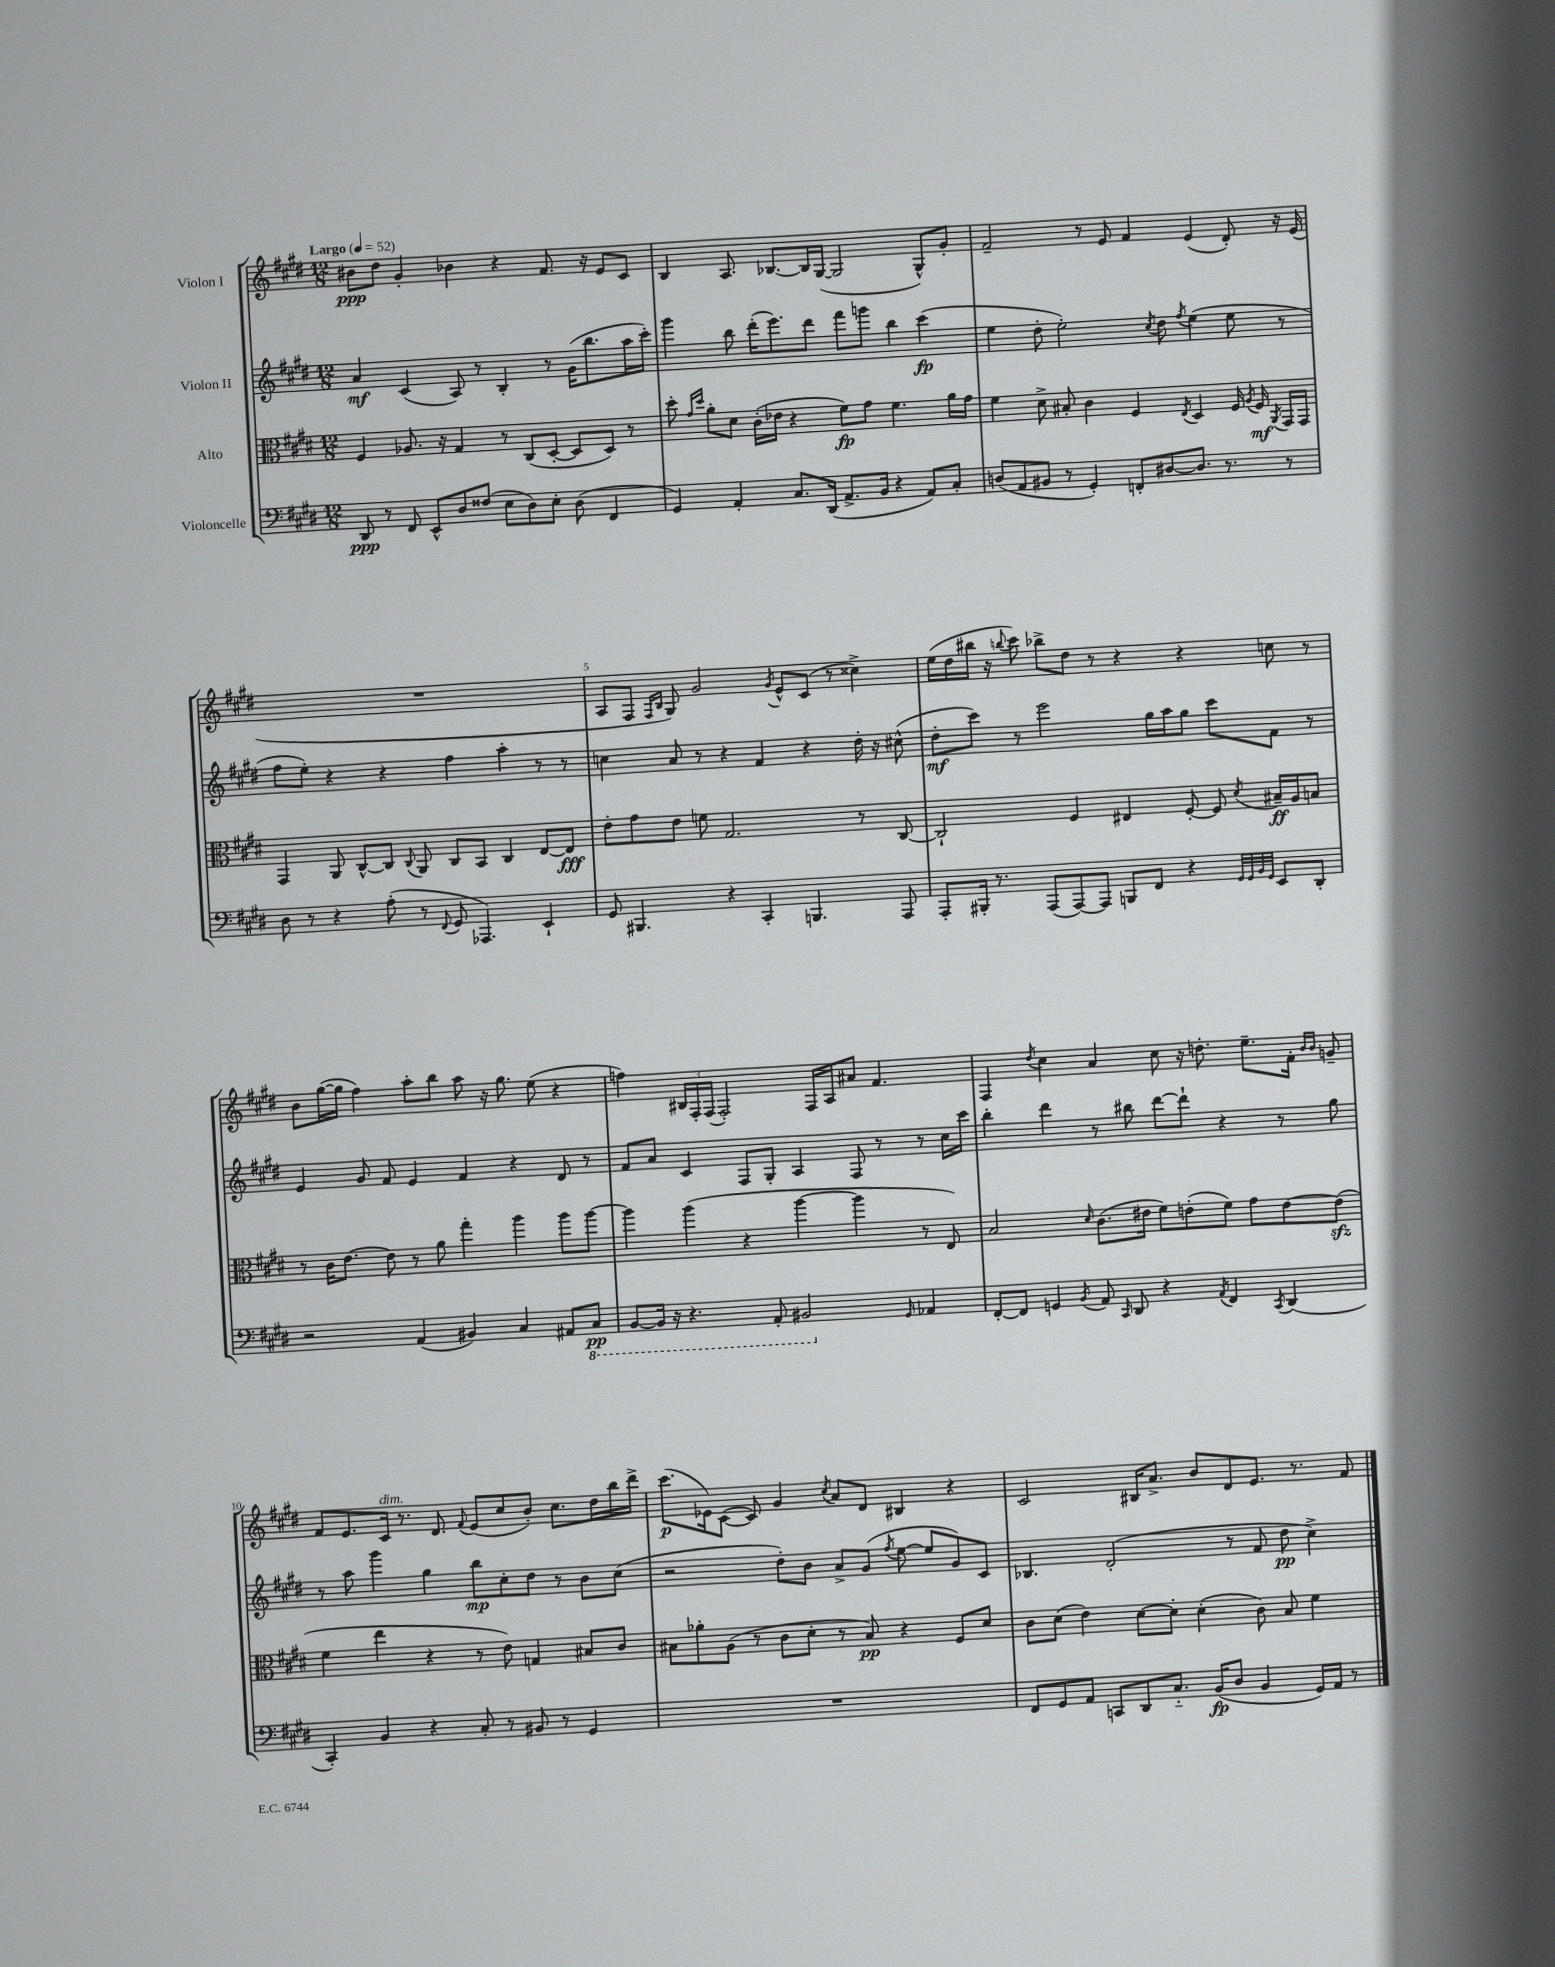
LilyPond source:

<<
\new StaffGroup <<
\new Staff = "s0" \with { instrumentName = "Violon I" } {
    \clef treble \key e \major \numericTimeSignature \time 12/8 \tempo "Largo" 4 = 52
    \autoBeamOff bis'8[\ppp dis''8] gis'4-. bes'4 r4 fis'8. r16 e'8[ cis'8] |
    b4 a8. bes8.[~ bes16 gis16]~( gis2 gis8[-^) gis'8]-. |
    fis'2-- r8 e'8 fis'4 e'4( dis'8-.) r16 e'16( |
    R1. |
    a8[ fis8] \grace { fis16[ b16] } gis8) gis'2 \acciaccatura { gis'8 } e'8[-^ cis'8]( r8 cisis''4->) |
    e''16[( dis''16 bis''16] r16 \appoggiatura { b''8 } cis'''8) bes''8[-> dis''8] r8 r4 r4 c''8 r8 |
    b'8[ gis''16~( gis''16] fis''4) a''8[-. b''8] a''8 r16 gis''8. e''8( r4 |
    f''4) \tuplet 3/2 { bis16[ fis16-. fis16]( } fis2-.) fis16[ a16 ais'8] fis'4. |
    fis4 \acciaccatura { dis''8 } cis''4 a'4 cis''8 r16 d''8.-. e''8.[-- fis'16]-. \grace { b'16[ b'16] } g'8-- |
    fis'8[ e'8. cis'16]^\markup { \italic "dim." } r8. dis'8. \appoggiatura { fis'8 } e'8[( cis''8 b'8]-.) cis''8.[ dis''16 b''16 dis'''16]-> |
    cis'''8.[\p( ees'16) cis'8]~( cis'8) gis'4 \acciaccatura { cis''8 } a'8[ dis'8] bis4 r4 |
    cis'2 bis16[ a'8.]-> b'8[ dis'8 e'8.] r8. fis'8 \bar "|." |
}
\new Staff = "s1" \with { instrumentName = "Violon II" } {
    \clef treble \key e \major \numericTimeSignature \time 12/8
    \autoBeamOff a'4\mf cis'4( a8) r8 b4-. r8 gis'16[( b''8. a''16 cis'''16]-.) |
    gis'''4 b''8 dis'''16[-.( e'''8.) dis'''8] fis'''8[ g'''8] b''4 cis'''4\fp( |
    e''4 dis''8-. e''2-.) \acciaccatura { cis''8 } dis''8 \acciaccatura { fis''8 } e''4( e''8 r8 |
    fis''8[ e''8]-.) r4 r4 fis''4 a''4-. r8 r8 |
    c''4 a'8 r8 r4 fis'4 r4 dis''16-. r16 cis''8-^( |
    dis''8[-.\mf cis'''8]) r8 e'''2 gis''16[ a''16 gis''8] cis'''8[ fis'8] r8 |
    e'4 gis'8 fis'8 e'4 fis'4 r4 dis'8 r8 |
    fis'8[ a'8] cis'4 fis8[ gis8]-. a4 fis8 r8 r8 cis''16[ cis'''16] |
    b''4-. dis'''4 r8 bis''8 dis'''8[~ dis'''8]-! r4 r8 gis''8 |
    r8 a''8 gis'''4 gis''4 b''8[\mp cis''8-. dis''8] r8 b'8[ cis''8]( |
    r2 dis''8[-.) b'8] a'8[-> gis'8]( \acciaccatura { fis''8 } e''8~ e''8[ gis'8) cis'8] |
    bes4. dis'2-.( r8 fis'8 dis''8\pp cis''4->) \bar "|." |
}
\new Staff = "s2" \with { instrumentName = "Alto" } {
    \clef alto \key e \major \numericTimeSignature \time 12/8
    \autoBeamOff fis4 aes8. r16 gis4 r8 cis8[( dis8]~-. dis8[ dis8]) r8 |
    dis''8-. \grace { gis'16[ dis''16] } a'8[-. dis'8] cis'16[-.( ees'16] r4 fis'8[\fp) gis'8] fis'4. a'16[ gis'16] |
    fis'4 dis'8-> bis8-. cis'4 fis4 \acciaccatura { e8 } dis4 fis16 \acciaccatura { a8 } fis16\mf \acciaccatura { a,8 } gis,16[ gis,16] |
    gis,4 a,8 cis8[~-^ cis8] \appoggiatura { cis8 } a,8 cis8[ b,8] cis4 e8[~ e8]\fff |
    e'8[-. gis'8 e'8] f'8 gis2. r8 cis8~ |
    cis2-! fis4 eis4 fis8~-. fis8 \acciaccatura { dis'8 } bis16[--\ff a16 b8] |
    r8 cis'16[ e'8.]~ e'8 r8 a'8 gis''4-. a''4 a''8[ a''8]~ |
    a''4 a''4( r4 a''4~ a''4 r8 e8) |
    b2 \grace { dis'16 } cis'8.[( eis'16] fis'8[) e'8-.( fis'8]) gis'8[ e'8~ e'8]\sfz( |
    fis'4 e''4 r4 r8 e'8) g4 bis8[ cis'8] |
    bis8[ aes'8-. a8]( r8 cis'8[ dis'8]-. r8 bis8\pp) r4 fis8[ dis'8] |
    cis'8[ dis'8]( e'4) dis'8[~ dis'8]-. dis'4-.( cis'8) b8 fis'4 \bar "|." |
}
\new Staff = "s3" \with { instrumentName = "Violoncelle" } {
    \clef bass \key e \major \numericTimeSignature \time 12/8
    \autoBeamOff dis,8\ppp r8 fis,8 e,8[-^ dis8 fisis8]( e8[ dis8) e8]-. dis8( fis,4 |
    gis,4) a,4-. cis8.[ dis,16]( a,8.[-> b,16] r4 a,8[) cis8]-. |
    d8[( a,8 bis,8] r8 gis,4-.) f,8[-. dis8~ dis8.] r8. r8 |
    dis8 r8 r4 a8-.( r8 \appoggiatura { fis,8 } gis,8 aes,,4.) e,4-! |
    gis,8 bis,,4. r4 cis,4-. b,,4. a,,8 |
    a,,8[-. bis,,16]-. r8. a,,8[( a,,8~) a,,8] b,,8[ fis,8] r4 \grace { gis,32[ gis,32 b,32 gis,32] } e,8[ dis,8]-. |
    r2 a,4( bis,4) cis4 ais,8[ \ottava #-1 cis,8]\pp |
    b,,8[~ b,,16] r16 r4. a,,8-. bis,,2 \ottava #0 \grace { gis,16 } aes,4 |
    fis,8[~-. fis,8] g,4 \acciaccatura { b,8 } a,8 \grace { cis,16 } dis,8 r4 \acciaccatura { a,8 } fis,4 \acciaccatura { cis,8 } dis,4( |
    cis,4-.) b,4 r4 cis8-. r8 bis,8 r8 gis,4 |
    R1. |
    fis,8[ gis,8 a,8] c,8[ dis,8 cis8.]-_ b,16[\fp( dis8] b,4 gis,16[) a,16] r8 \bar "|." |
}
>>
>>
\layout { \context { \Score \override BarNumber.break-visibility = ##(#f #t #t) barNumberVisibility = #(every-nth-bar-number-visible 5) } }
